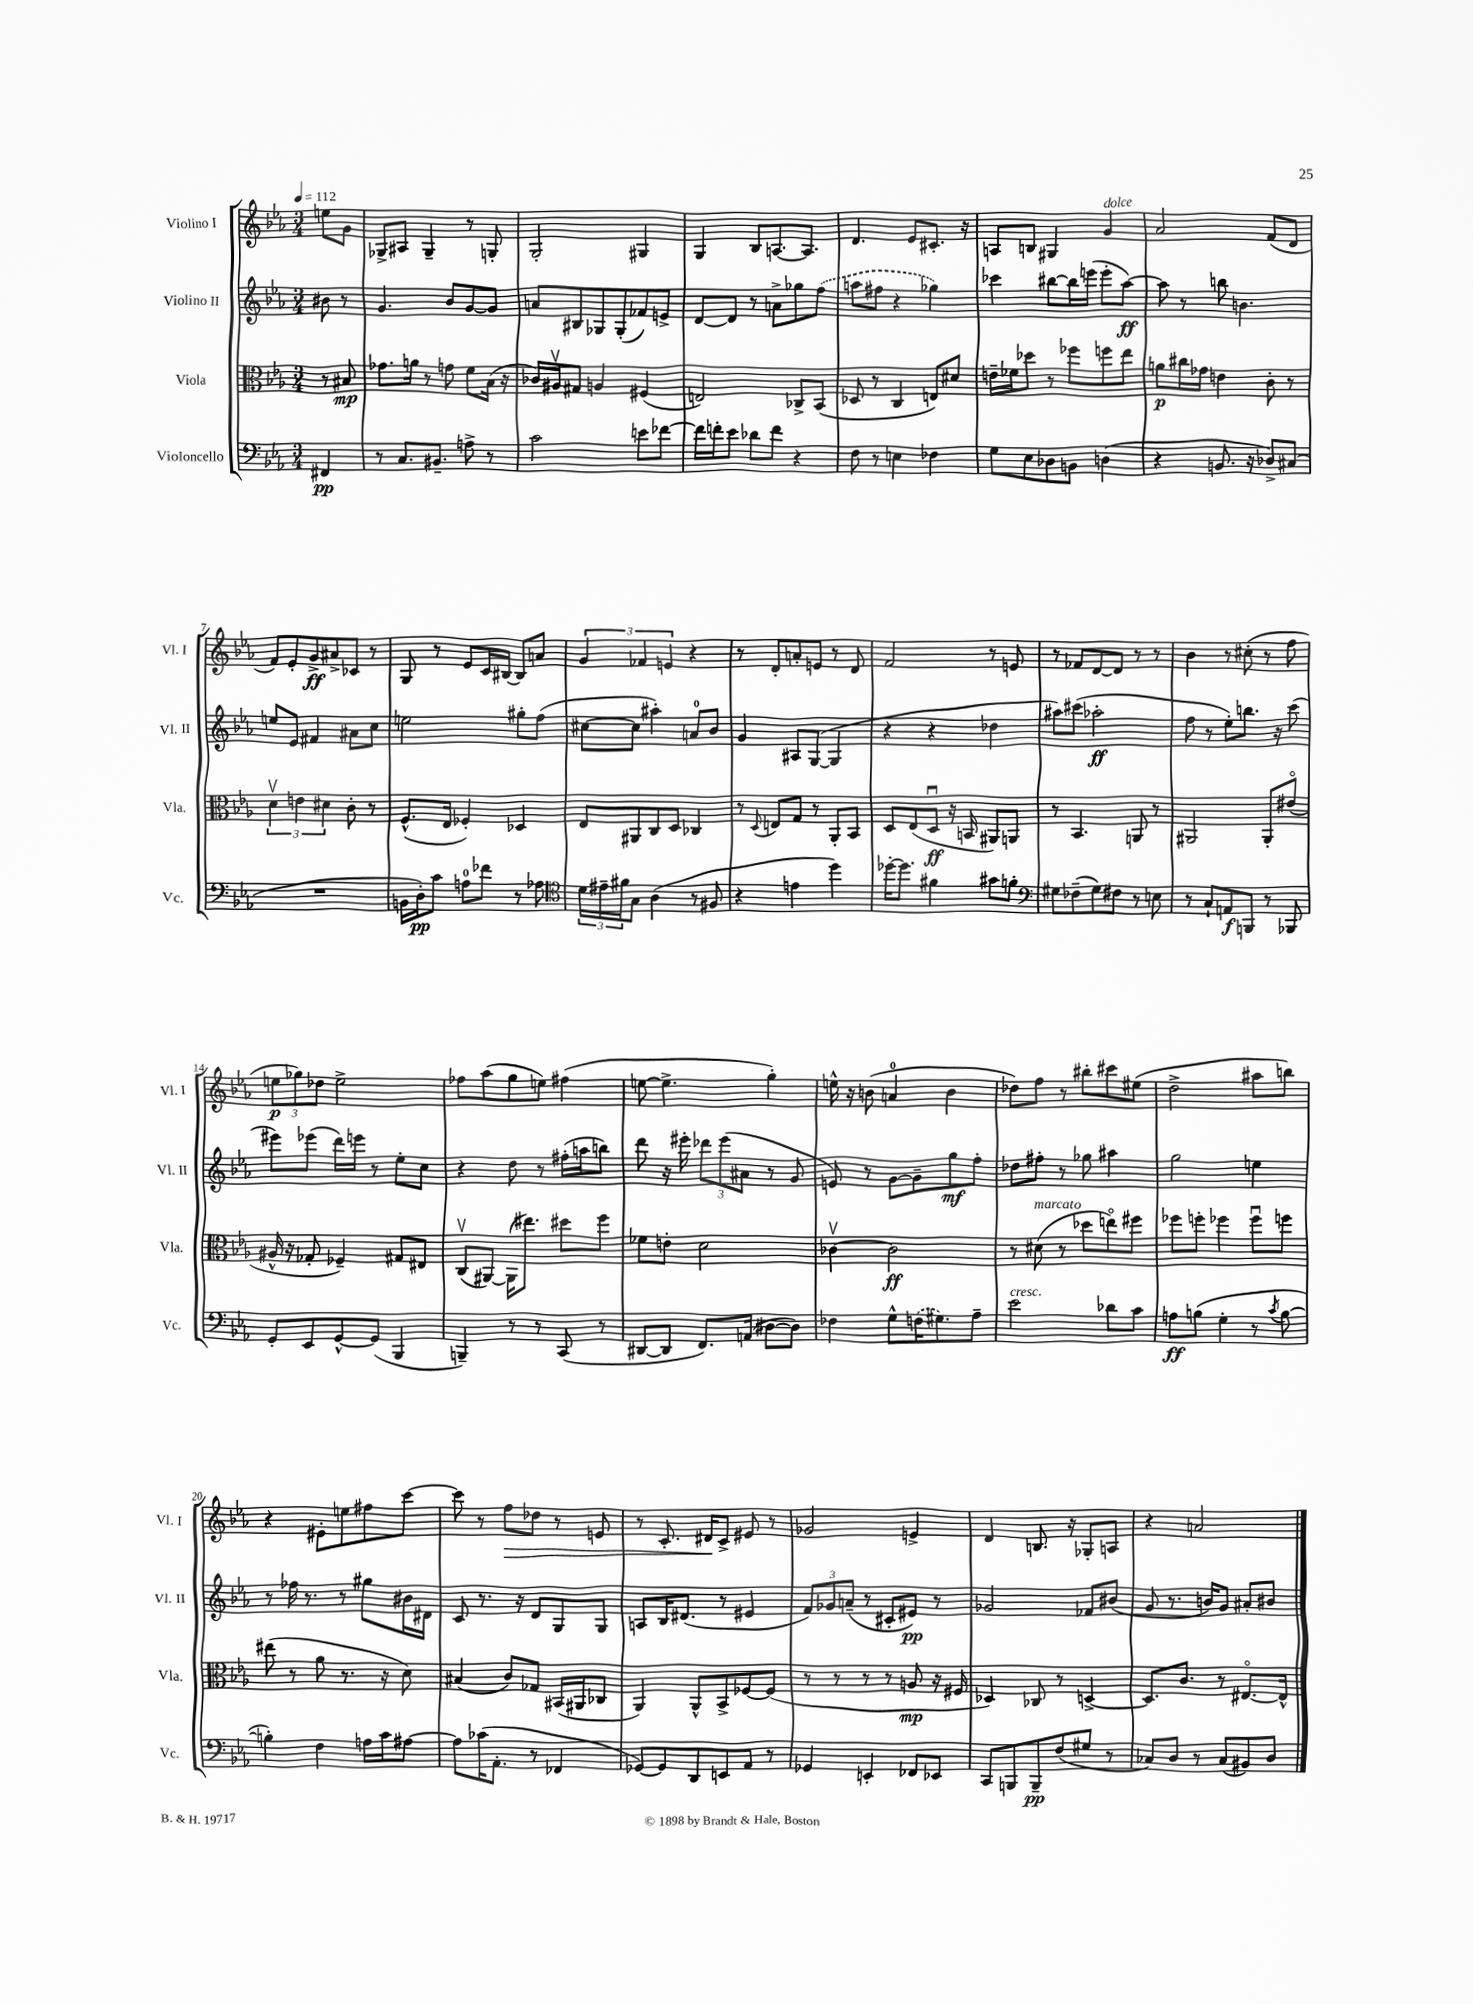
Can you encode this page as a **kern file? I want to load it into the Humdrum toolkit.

**kern	**kern	**kern	**kern
*staff4	*staff3	*staff2	*staff1
*clefF4	*clefC3	*clefG2	*clefG2
*k[b-e-a-]	*k[b-e-a-]	*k[b-e-a-]	*k[b-e-a-]
*M3/4	*M3/4	*M3/4	*M3/4
*MM112	*MM112	*MM112	*MM112
4FF#	8r	8b#	8ee
.	8B#	8r	8g
=	=	=	=
8r	8.g-	4.g	8G-^
8.C	.	.	8A#
.	16a	.	.
.	8r	.	4G-~
8.BB#~	.	.	.
.	8g	8b-	.
8A^	8f	[8g	8r
8r	(16B-	8g]	8G'
.	16r	.	.
=	=	=	=
2c	16c-)	8a	2G'
.	16A#v	.	.
.	8G#	8B#	.
.	4A	8G-	.
.	.	(8G-'	.
8e	(4F#	8f-)	4G#
[8f-	.	8e^	.
=	=	=	=
16f-]	2E)	[8d	4G
16f'	.	.	.
8e-	.	8d]	.
8d-	.	8r	8B-
8f	.	8a^	[8.A
4r	8C-^	8gg-	.
.	.	.	8.A]
.	(8BB-	(8ff	.
=	=	=	=
8F	8D-	8aa	4.d
8r	8r	8ff#	.
4E	4C	4r	.
.	.	.	8e-
4F-	8E)	4gg-)	8.c#'
.	8d#	.	.
.	.	.	16r
=	=	=	=
8G	16e~	4ccc-	8A
.	16f-	.	.
8E-	8dd-	.	8B
8D-	8r	[8bb#	4G#
8BB	8ff-	16bb#]	.
.	.	(16eee	.
(4D	8ff	8eee'	4g
.	8ee-	[8aa-)	.
=	=	=	=
4r	8a	8aa-]	2a-
.	16cc#	8r	.
.	16g-	.	.
8.BB	4e	8bb	.
.	.	4.b	.
16r	.	.	.
8D-^)	8c'	.	(8f
(8C#	8r	.	8d
=	=	=	=
2.r	6dv	8ee	8f)
.	.	8e-	8e-'
.	6e	.	.
.	.	4f#	8g^
.	6d#	.	.
.	.	.	8a#^
.	8c'	8a#	8c-
.	8r	8cc	8r
=	=	=	=
16BB	(8.F^^	2ee	8G
16D')	.	.	.
8c	.	.	8r
.	16E-	.	.
8A	4F-')	.	8e-
8f-	.	.	16c
.	.	.	[16B#
8r	4D-	8gg#'	8B#]
8A-	.	(8ff	8a
=	=	=	=
*clefC4	*	*	*
24d	8E-	[8cc#	6g
24e#~	.	.	.
24f#	.	.	.
8G	8AA#	8cc#]	.
.	.	.	6f-
(4A-	8C	4aa#')	.
.	.	.	6e
.	8D	.	.
8r	4C-	8a	4r
8F#	.	8b-	.
=	=	=	=
4r	8r	4g	8r
.	8qqD	.	.
.	8E	.	8d'
4e	8G	8A#	8a'
.	8r	([8G	8e
4dd)	8AA-'	4G]	8r
.	8BB-	.	8d
=	=	=	=
[16dd-'	8D	4r	2f
8.dd-]	.	.	.
.	(8E-	.	.
4f#	8Du	4r	.
.	16r	.	.
.	16BB	.	.
8g#	8AA#)	4dd-	8r
8f'	8AA	.	8e
=	=	=	=
*clefF4	*	*	*
8G#	8r	8aa#)	8r
(8F-~	4.BB-	(8ccc#	8f-
8G#)	.	2aa-'	[8d
8F#	.	.	8d]
8r	8AA	.	8r
8E	8r	.	8r
=	=	=	=
8r	2AA#	8ff	4b-
8C`	.	8r	.
8AA	.	8ee-')	8r
8BBB	.	8.bb	(8cc#'
8r	8AA#'	.	8r
.	.	16r	.
8BBB-	(8e#o	(8ccc	8ff
=	=	=	=
8GG'	16A#^^	8eee#)	12ee
.	16r	.	.
.	.	.	12gg-)
8EE-	8G-'	(8eee-	.
.	.	.	12dd-
[8GG^^	4F-~)	16ddd)	2ee^
.	.	16eee	.
(8GG]	.	8r	.
4BBB-	8G#	8ee-'	.
.	8E#	8cc	.
=	=	=	=
4BBB~)	(8Cv	4r	8ff-
.	[8AA#)	.	(8aa-
8r	(16AA#]	8dd	8gg
.	8.ee#)	.	.
8r	.	8r	8ee)
(8CC	8dd#	(16ff#'	(4ff#
.	.	16aa	.
8r	8ff	8bb)	.
=	=	=	=
[8DD#	8f-	8ddd	[8ee
8DD#]	8e'	16r	4.ee^]
.	.	16eee#'	.
8.FF)	2d	12ddd-	.
.	.	(12eee#	.
.	.	12a#	.
(16AA	.	.	.
[8D#	.	8r	4gg')
8D#])	.	8g	.
=	=	=	=
4F-	[4c-v	8e)	16ee^^
.	.	.	16r
.	.	8r	(8b
8G^^	2c-]	[8g	4a
(16F	.	8g~]	.
8.G#)	.	.	.
.	.	8gg	4b
8A-~	.	8ff'	.
=	=	=	=
2e-	8r	8dd-	8dd-)
.	(8d#	8ff#'	8ff
.	8r	8r	8r
.	8dd-	8gg-	8bb#'
8d-	8eeo)	4aa#	8ccc#
8c	8ff#	.	(8ee#
=	=	=	=
8A	8ff-	2gg	2dd^
(8B	8ff'	.	.
4G'	4ff-	.	.
8r	8ff-u	4ee	8aa#
8qc	.	.	.
[8B	8ff	.	8bb)
=	=	=	=
4B'])	(8ee#	8r	4r
.	8r	16ff-	.
.	.	8.r	.
4F	8a-	.	8e#'
.	8.r	8r	8ee
16A	.	8gg#	8ff#
16c	16r	.	.
[8A#	8d)	16b#	[8ccc
.	.	16d#	.
=	=	=	=
8A#]	(4B#	8c	8ccc]
(16c-	.	8.r	8r
8.AA-'	.	.	.
.	8c)	.	8ff
.	.	16r	.
8r	8G-	8d	8dd-
4FF-	(16BB#	8G	8r
.	16AA#	.	.
.	8C-	8G	8e
=	=	=	=
[8GG-)	4AA-)	8A	8r
8GG-]	.	16B-	8.c'
.	.	(8.d#	.
8DD	8AA-^^	.	.
.	.	.	16d#
8EE	8BB-^	8r	8c^
8AA-	[8F-	4e#	8e#
8r	(8F-]	.	8r
=	=	=	=
4GG-	8r	12f)	2g-
.	.	12g-	.
.	8r	.	.
.	.	(12a~	.
4EE'	8r	8r	.
.	8r	8c#'	.
8FF-	8A	8e#)	4e^
8EE-	16r	8r	.
.	16F#	.	.
=	=	=	=
8CC	4D-)	2g-	4d
8BBB	.	.	.
8BBB~	8C-	.	8.B
(8F	8r	.	.
.	.	.	16r
8G#	[4D^	8f-	8G-'
8r	.	(8b#	8A
=	=	=	=
8C-)	8.D]	8g	4r
8D	.	8.r	.
.	8.c	.	.
8r	.	.	2a
.	.	16b)	.
(8C-	8r	8g	.
8BB#)	[8.E#o	8a#'	.
8D	.	8b#	.
.	16E#^^]	.	.
==	==	==	==
*-	*-	*-	*-
